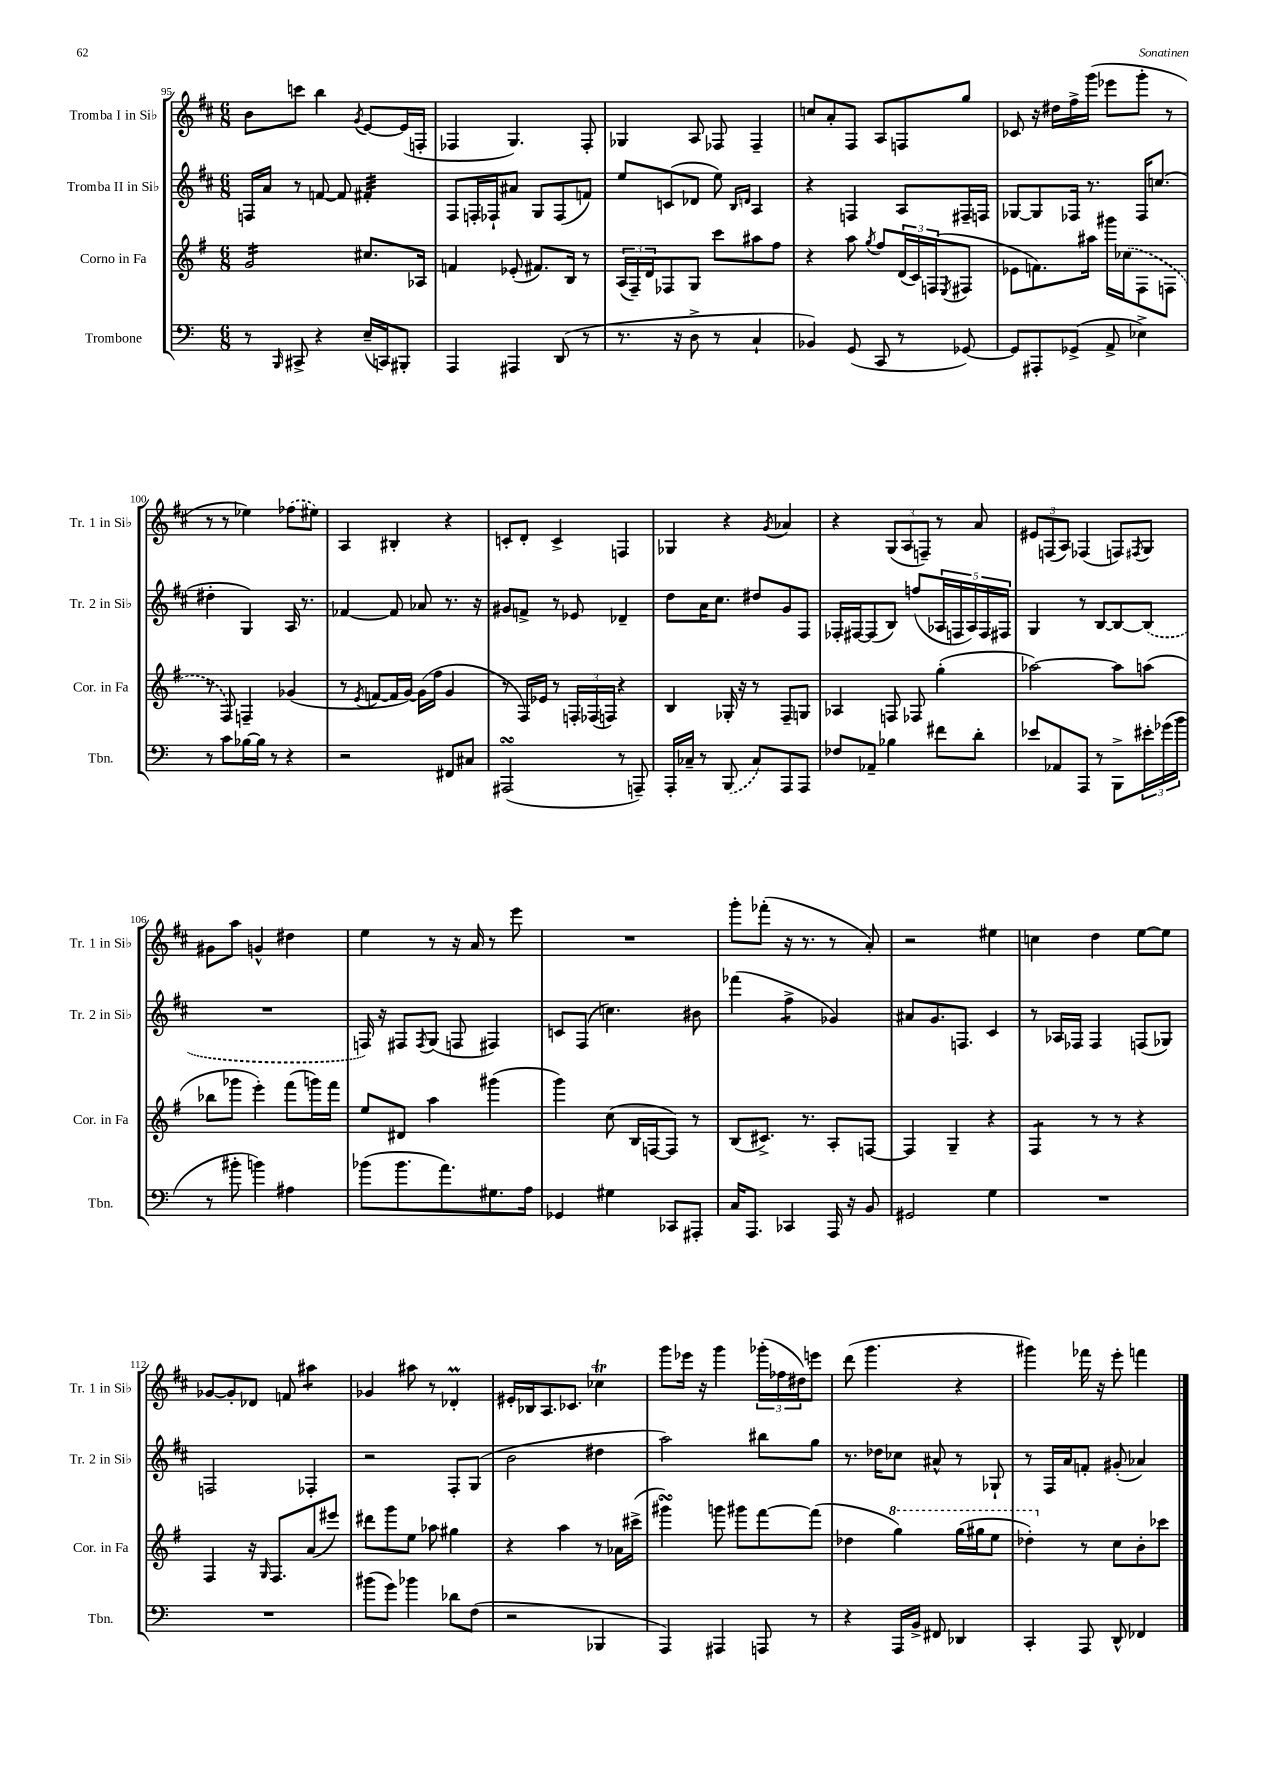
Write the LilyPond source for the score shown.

<<
\new StaffGroup <<
\new Staff = "s0" \with { instrumentName = "Tromba I in Sib" shortInstrumentName = "Tr. 1 in Sib" } {
    \clef treble \key d \major \numericTimeSignature \time 6/8
    b'8 c'''8 b''4 \acciaccatura { g'8 } e'8~ e'16( f16-. |
    fes4 g4.) fes8-. |
    ges4 a8 fes8 fes4-- |
    c''8 a'8-. fis8 a8 f8 g''8 |
    ces'8 r16 dis''16 fis''16-> g'''16( ees'''8 g'''8-. r8 |
    r8 r8 ees''4) \once \slurDashed fes''8( eis''8) |
    a4 bis4-. r4 |
    c'8-. d'8-. c'4-> f4 |
    ges4 r4 \acciaccatura { g'8 } aes'4 |
    r4 \tuplet 3/2 { g8( a8 f8--) } r8 a'8 |
    \tuplet 3/2 { eis'8 f8( a8) } fes4( f8) \acciaccatura { fis8 } g8 |
    gis'8 a''8 g'4-^ dis''4 |
    e''4 r8 r16 a'16 r8 e'''8 |
    R2. |
    g'''8-. fes'''8-.( r16 r8. r8 a'8-.) |
    r2 eis''4 |
    c''4 d''4 e''8~ e''8 |
    ges'8~ ges'8-. des'8 f'8 ais''4:8 |
    ges'4 ais''8 r8 des'4-.\prall |
    eis'16-. bes16 a8. ces'8. ces''4\trill |
    g'''8 ees'''16 r16 g'''4 \tuplet 3/2 { ges'''16-.( fes''16 dis''16) } e'''8 |
    d'''8( g'''4. r4 |
    gis'''4) fes'''16 r16 e'''8-. f'''4 \bar "|." |
}
\new Staff = "s1" \with { instrumentName = "Tromba II in Sib" shortInstrumentName = "Tr. 2 in Sib" } {
    \clef treble \key d \major \numericTimeSignature \time 6/8
    f16 a'16 r8 f'8~ f'8 fis'4:32-. |
    fis8 f16-. fes16-! ais'8 g8 fes8( f'8) |
    e''8 c'8( des'8 e''8) \grace { b16 d'16 } a4 |
    r4 f4 a8 fis16-- f16 |
    ges8~ ges8 fes16 r8. fes16 c''8.( |
    dis''4-. g4) a16 r8. |
    fes'4~ fes'8 aes'8 r8. r16 |
    gis'8 f'8-> r8 ees'8 des'4-- |
    d''8 a'16 cis''8. dis''8 g'8 fis8 |
    fes16-. fis16~ fis8( b8) f''8( \tuplet 5/4 { aes16 f16 aes16) f16 fis16 } |
    g4 r8 b8~ b8~ \once \slurDashed b8( |
    R2. |
    f16) r16 fis8 \acciaccatura { fis8 } g8( f8 fis4) |
    c'8 fis8( c''4.) bis'8 |
    fes'''4( fis''4:8-> ges'4) |
    ais'8 g'8. f8. cis'4 |
    r8 aes16 fes16 fes4 f8( ges8) |
    f2 fes4-. |
    r2 fis8-. g8( |
    b'2 dis''4 |
    a''2) bis''8 g''8 |
    r8. des''16 ces''8 ais'8-^ r8 ges8-! |
    r8 fis16 a'16 f'8-. gis'8-.( aes'4) \bar "|." |
}
\new Staff = "s2" \with { instrumentName = "Corno in Fa" shortInstrumentName = "Cor. in Fa" } {
    \clef treble \key g \major \numericTimeSignature \time 6/8
    g'2:16 cis''8. aes16 |
    f'4 ees'8-.( fis'8.) b16 r8 |
    \tuplet 3/2 { a16( fis16--) d'16 } fes8 g8 c'''8 ais''8 fis''8 |
    r4 a''8 \acciaccatura { g''8 } fis''8 \tuplet 3/2 { d'16( c'16) f16( } \acciaccatura { e8 } fis8 |
    ees'8 f'8.) ais''16 gis'''16 \once \slurDashed ces''16( fis8 f8 |
    r8 fis8) f4-- ges'4( |
    r8 \acciaccatura { e'8 } f'8~ f'16 g'16~) g'16( fis''16 g'4 |
    r8 fis16) ees'16 r8 \tuplet 3/2 { f16-. fes16( f16) } r4 |
    b4 ges16-. r16 r8 fis8-- g8 |
    aes4 f8 fes8 g''4-.( |
    aes''2~) aes''8 a''8( |
    bes''8 ges'''8 e'''4-.) fis'''8( g'''16) fis'''16 |
    e''8 dis'8 a''4 gis'''4( |
    g'''4) c''8( b16 f16~ f8) r8 |
    b8( cis'8.->) r8. a8-. f8~ |
    f4 g4-- r4 |
    fis4:8 r8 r8 r4 |
    fis4 r16 \grace { g16 } fis8. a'8( eis'''8) |
    dis'''8 g'''8 e''8 aes''8 gis''4 |
    r4 a''4 r8 aes'16 cis'''16->( |
    gis'''4\turn) g'''8 gis'''8 fis'''8~ fis'''8( |
    des''4 \ottava #1 g'''4) g'''16( gis'''16 e'''8 |
    des'''4-.) \ottava #0 r8 c''8 b'8-. ces'''8 \bar "|." |
}
\new Staff = "s3" \with { instrumentName = "Trombone" shortInstrumentName = "Tbn." } {
    \clef bass \key c \major \numericTimeSignature \time 6/8
    r8 \grace { b,,16 } cis,8-> r4 e16--( c,16) bis,,8-. |
    a,,4 ais,,4 d,8( r8 |
    r8. r16 d8-> r8 c4-! |
    bes,4) g,8( c,8 r8 ges,8~) |
    ges,8 ais,,8-. ges,8->( a,8-> ees4->) |
    r8 c'8 bes16~ bes16 r8 r4 |
    r2 fis,8 cis8 |
    ais,,2\turn( r8 a,,8--) |
    a,,16-. ces16-- r8 \once \slurDashed b,,8( ces8) a,,8 a,,8 |
    fes8 aes,8-- bes4 fis'8 d'8-. |
    ees'8 aes,8 a,,8 r8 b,,8-> \tuplet 3/2 { eis'16-. ges'16( b'16 } |
    r8 bis'8-. b'4) ais4 |
    bes'8( bes'8. a'8.) gis8. a16 |
    ges,4 gis4 ces,8 ais,,8-. |
    c16 a,,8. ces,4 a,,16 r16 b,8 |
    gis,2 g4 |
    R2. |
    R2. |
    bis'8( g'8) bes'4 des'8 f8( |
    r2 bes,,4 |
    a,,4) ais,,4 a,,8 r8 |
    r4 a,,16 b,16-> fis,8 des,4 |
    c,4-. a,,8 d,8-^ fes,4 \bar "|." |
}
>>
>>
\layout { \context { \Score currentBarNumber = #95 } }
